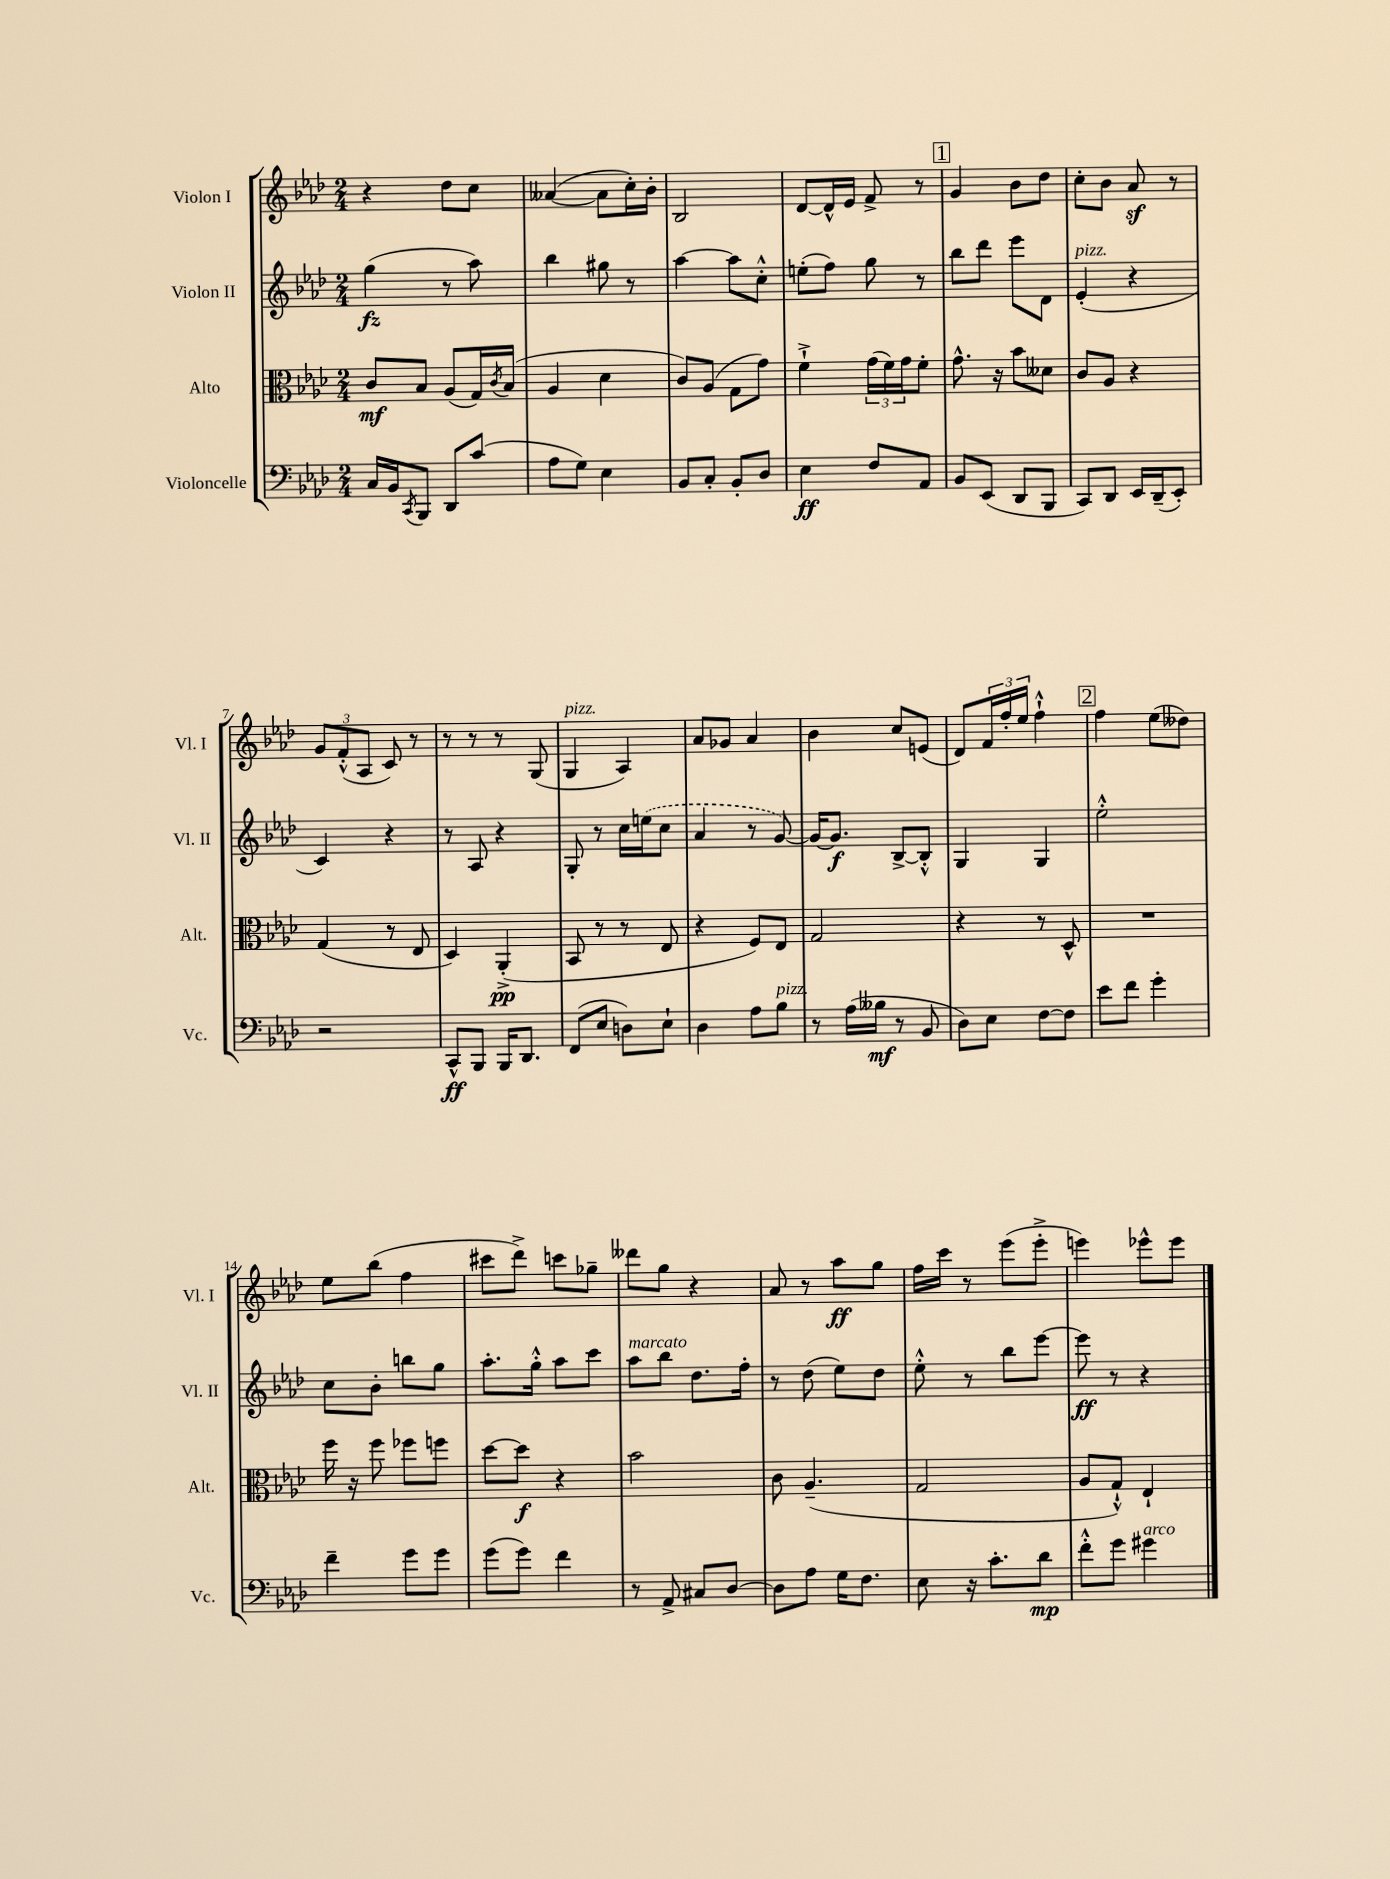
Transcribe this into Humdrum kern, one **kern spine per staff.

**kern	**dynam	**kern	**dynam	**kern	**dynam	**kern	**dynam
*part4	*part4	*part3	*part3	*part2	*part2	*part1	*part1
*staff4	*staff4	*staff3	*staff3	*staff2	*staff2	*staff1	*staff1
*I"Violoncelle	*	*I"Alto	*	*I"Violon II	*	*I"Violon I	*
*I'Vc.	*	*I'Alt.	*	*I'Vl. II	*	*I'Vl. I	*
*clefF4	*	*clefC3	*	*clefG2	*	*clefG2	*
*k[b-e-a-d-]	*	*k[b-e-a-d-]	*	*k[b-e-a-d-]	*	*k[b-e-a-d-]	*
*M2/4	*	*M2/4	*	*M2/4	*	*M2/4	*
=1	=1	=1	=1	=1	=1	=1	=1
16C/LL	.	8c/L	mf	(4gg\	fz	4r	.
16BB-/J	.	.	.	.	.	.	.
8qCC/	.	.	.	.	.	.	.
8BBB-/J	.	8B-/J	.	.	.	.	.
8DD-/L	.	(8A-/L	.	8r	.	8dd-\L	.
(8c/J	.	16G/L)	.	8aa-\)	.	8cc\J	.
.	.	8qc/	.	.	.	.	.
.	.	(16B-/JJ	.	.	.	.	.
=2	=2	=2	=2	=2	=2	=2	=2
8A-\L	.	4A-/	.	4bb-\	.	([4a--X/	.
8G\J)	.	.	.	.	.	.	.
4E-\	.	4d-\	.	8gg#X\	.	8a--\L]	.
.	.	.	.	8r	.	16cc'\L)	.
.	.	.	.	.	.	16b-'\JJ	.
=3	=3	=3	=3	=3	=3	=3	=3
8BB-/L	.	8c/L)	.	[4aa-\	.	2B-/	.
8C'/J	.	(8A-/J	.	.	.	.	.
8BB-'/L	.	8G\L	.	8aa-\L]	.	.	.
8D-/J	.	8g\J)	.	8cc'^^\J	.	.	.
=4	=4	=4	=4	=4	=4	=4	=4
4E-\	ff	4f`^\	.	(8een'\L	.	[8d-/L	.
.	.	.	.	8ff\J)	.	16d-^^/L]	.
.	.	.	.	.	.	16e-/JJ	.
8F/L	.	(24g\LL	.	8gg\	.	8f^/	.
.	.	24f\)	.	.	.	.	.
.	.	24g\J	.	.	.	.	.
8AA-/J	.	8f'\J	.	8r	.	8r	.
!!LO:REH:place=s1:t=1
=5	=5	=5	=5	=5	=5	=5	=5
8BB-/L	.	8.g^^\	.	8bb-\L	.	4g/	.
(8EE-/J	.	.	.	8ddd-\J	.	.	.
.	.	16r	.	.	.	.	.
8DD-/L	.	8b-\L	.	8eee-\L	.	8b-\L	.
8BBB-/J	.	8d--X\J	.	8d-\J	.	8dd-\J	.
=6	=6	=6	=6	=6	=6	=6	=6
!	!	!	!	!LO:TX:a:i:t=pizz.	!	!	!
8CC/L)	.	8c/L	.	(4e-'/	.	8cc'\L	.
8DD-/J	.	8A-/J	.	.	.	8b-\J	.
16EE-/LL	.	4r	.	4r	.	8a-z/	.
(16DD-~/J	.	.	.	.	.	.	.
8EE-'/J)	.	.	.	.	.	8r	.
!!LO:LB:g=z
=7	=7	=7	=7	=7	=7	=7	=7
2r	.	(4G/	.	4c/)	.	12g/L	.
.	.	.	.	.	.	(12f'^^/	.
.	.	.	.	.	.	12A-/J	.
.	.	8r	.	4r	.	8c/)	.
.	.	8E-/	.	.	.	8r	.
=8	=8	=8	=8	=8	=8	=8	=8
8CC^^/L	ff	4D-/)	.	8r	.	8r	.
8BBB-/J	.	.	.	8A-/	.	8r	.
16BBB-/KL	.	(4AA-'^/	pp	4r	.	8r	.
8.DD-/J	.	.	.	.	.	.	.
.	.	.	.	.	.	(8G/	.
=9	=9	=9	=9	=9	=9	=9	=9
!	!	!	!	!	!	!LO:TX:a:i:t=pizz.	!
(8FF/L	.	8BB-/	.	8G'/	.	4G/	.
8E-/J	.	8r	.	8r	.	.	.
8Dn\L)	.	8r	.	16cc\LL	.	4A-/)	.
.	.	.	.	(16een\J	.	.	.
8E-`\J	.	8E-/	.	8cc\J	.	.	.
=10	=10	=10	=10	=10	=10	=10	=10
4D-\	.	4r	.	4a-/	.	8a-/L	.
.	.	.	.	.	.	8g-X/J	.
8A-\L	.	8F/L)	.	8r	.	4a-/	.
!LO:TX:a:i:t=pizz.	!	!	!	!	!	!	!
8B-\J	.	8E-/J	.	[8g/)	.	.	.
=11	=11	=11	=11	=11	=11	=11	=11
8r	.	2G/	.	16g/KL_	.	4b-\	.
.	.	.	.	8.g/J]	f	.	.
(16A-\LL	.	.	.	.	.	.	.
16B--X\JJ	mf	.	.	.	.	.	.
8r	.	.	.	[8B-^/L	.	8cc/L	.
8BB-/	.	.	.	8B-'^^/J]	.	(8en/J	.
=12	=12	=12	=12	=12	=12	=12	=12
8D-\L)	.	4r	.	4G/	.	8d-/L)	.
8E-\J	.	.	.	.	.	24f/L	.
.	.	.	.	.	.	24ff'/	.
.	.	.	.	.	.	24ee-/JJ	.
[8F\L	.	8r	.	4G/	.	4ff`^^\	.
8F\J]	.	8D-^^/	.	.	.	.	.
!!LO:REH:place=s1:t=2
=13	=13	=13	=13	=13	=13	=13	=13
8e-\L	.	2r	.	2ee-'^^\	.	4ff\	.
8f\J	.	.	.	.	.	.	.
4g'\	.	.	.	.	.	(8ee-\L	.
.	.	.	.	.	.	8dd--X\J)	.
!!LO:LB:g=z
=14	=14	=14	=14	=14	=14	=14	=14
4f~\	.	16ff\	.	8cc\L	.	8ee-\L	.
.	.	16r	.	.	.	.	.
.	.	8ff\	.	8b-'\J	.	(8bb-\J	.
8g\L	.	8ff-X\L	.	8bbn\L	.	4ff\	.
8g\J	.	8ffn\J	.	8gg\J	.	.	.
=15	=15	=15	=15	=15	=15	=15	=15
(8g\L	.	[8dd-\L	.	8.aa-'\L	.	8ccc#X\L	.
8g\J)	.	8dd-\J]	f	.	.	8ddd-^\J)	.
.	.	.	.	16gg'^^\Jk	.	.	.
4f\	.	4r	.	8aa-\L	.	8cccn\L	.
.	.	.	.	8ccc\J	.	8gg-X~\J	.
=16	=16	=16	=16	=16	=16	=16	=16
!	!	!	!	!LO:TX:a:i:t=marcato	!	!	!
8r	.	2b-\	.	8aa-\L	.	8ddd--X\L	.
8AA-^/	.	.	.	8bb-\J	.	8gg\J	.
8C#X/L	.	.	.	8.dd-\L	.	4r	.
[8D-/J	.	.	.	.	.	.	.
.	.	.	.	16ff'\Jk	.	.	.
=17	=17	=17	=17	=17	=17	=17	=17
8D-\L]	.	8c\	.	8r	.	8a-/	.
8A-\J	.	(4.A-~/	.	(8dd-\	.	8r	.
16G\KL	.	.	.	8ee-\L)	.	8aa-\L	ff
8.F\J	.	.	.	.	.	.	.
.	.	.	.	8dd-\J	.	8gg\J	.
=18	=18	=18	=18	=18	=18	=18	=18
8E-\	.	2G/	.	8ee-'^^\	.	16ff\LL	.
.	.	.	.	.	.	16ccc\JJ	.
16r	.	.	.	8r	.	8r	.
8.c'\L	.	.	.	.	.	.	.
.	.	.	.	8bb-\L	.	(8eee-\L	.
8d-\J	mp	.	.	[8eee-\J	.	8eee-'^\J	.
=19	=19	=19	=19	=19	=19	=19	=19
8f'^^\L	.	8A-/L	.	8eee-\]	ff	4eeen\)	.
8g\J	.	8G`^^/J)	.	8r	.	.	.
!LO:TX:a:i:t=arco	!	!	!	!	!	!	!
4g#X\	.	4E-`/	.	4r	.	8eee-X^^\L	.
.	.	.	.	.	.	8eee-\J	.
==	==	==	==	==	==	==	==
*-	*-	*-	*-	*-	*-	*-	*-
